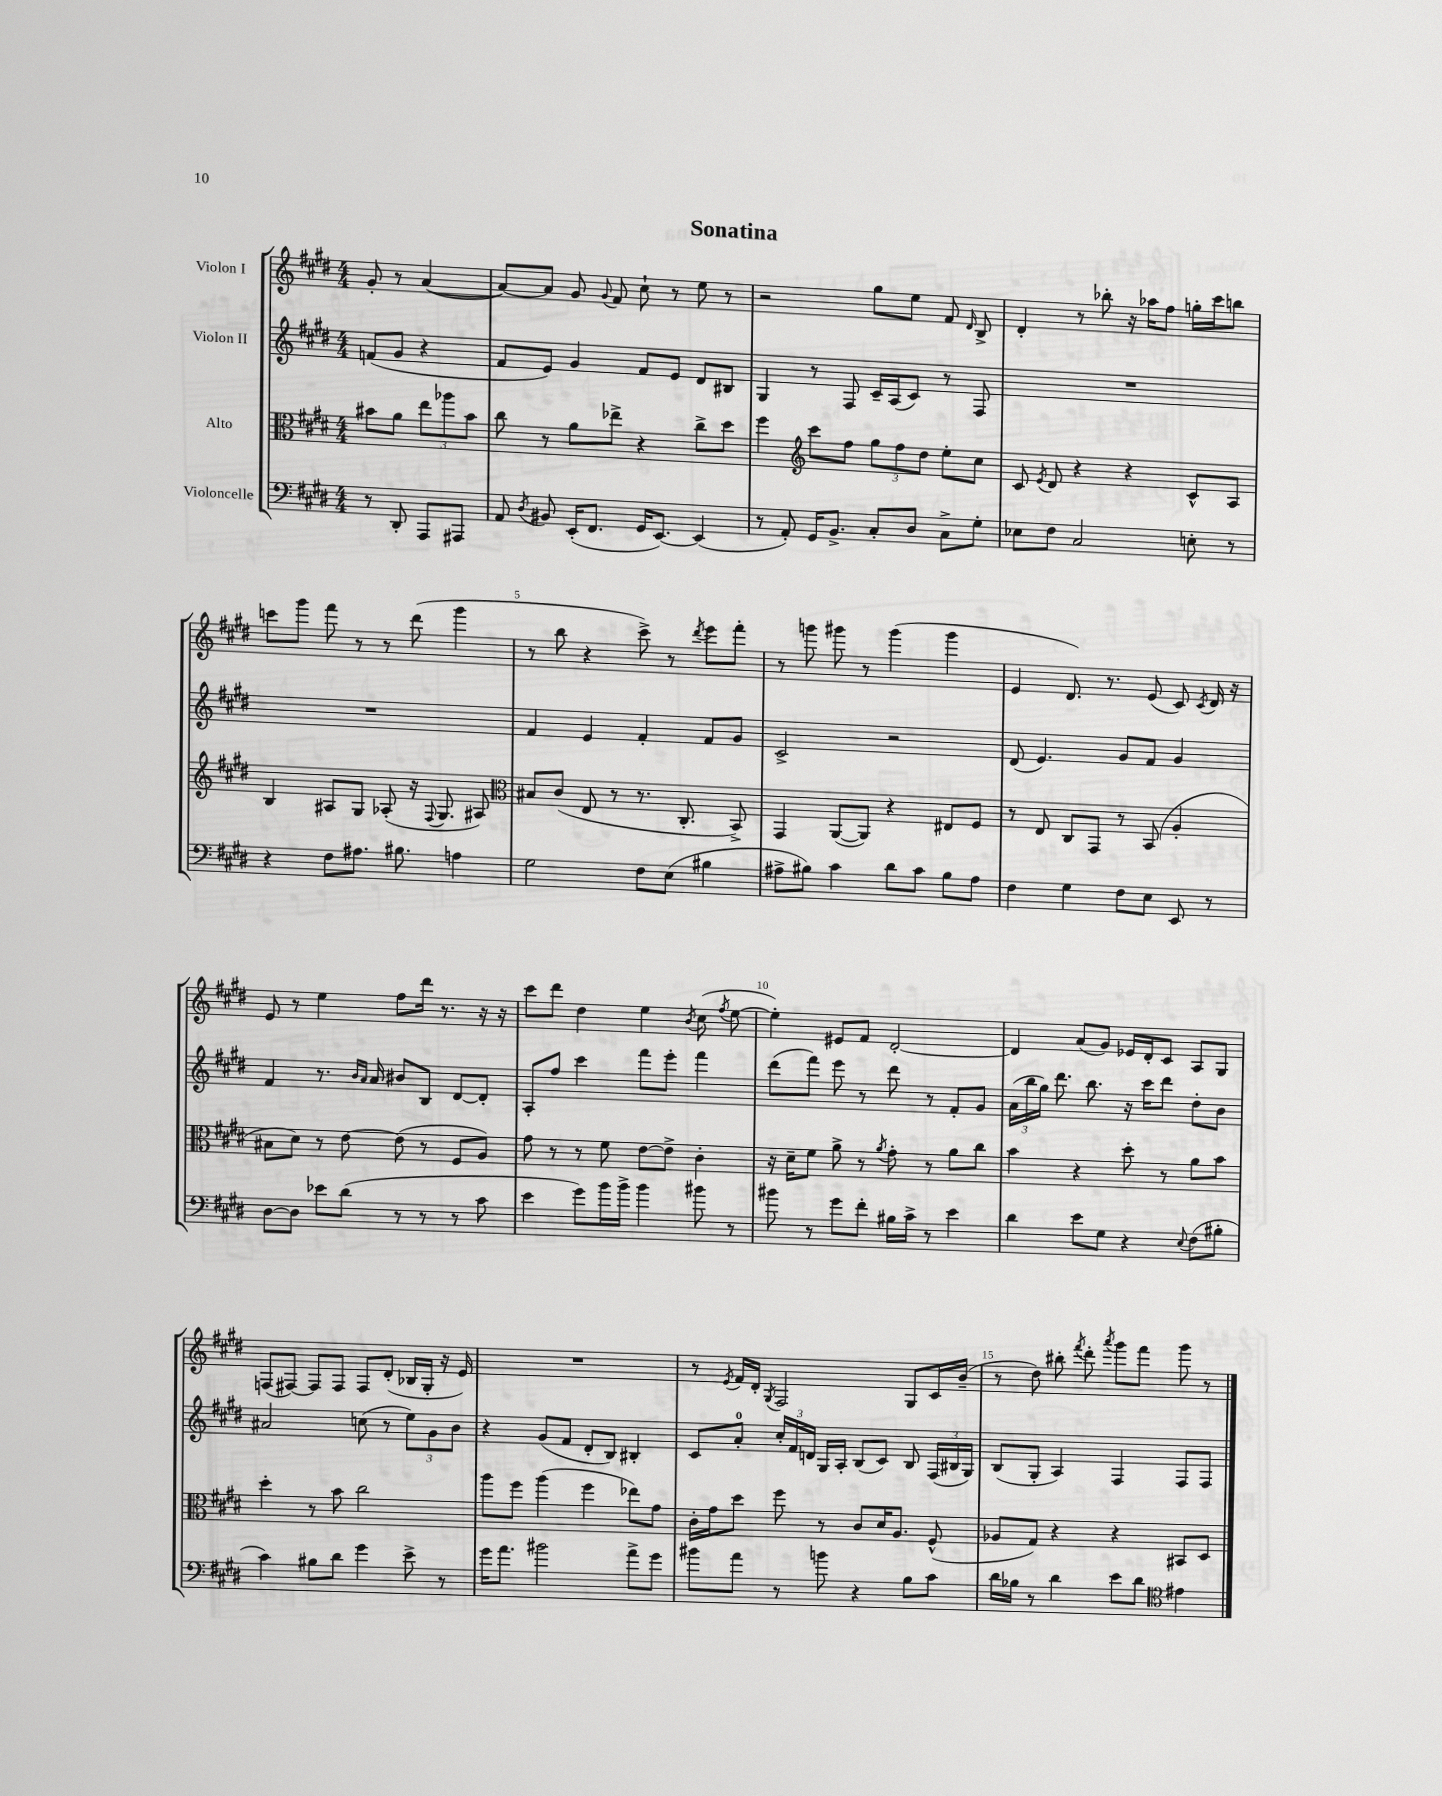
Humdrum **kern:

**kern	**kern	**kern	**kern
*staff4	*staff3	*staff2	*staff1
*clefF4	*clefC3	*clefG2	*clefG2
*k[f#c#g#d#]	*k[f#c#g#d#]	*k[f#c#g#d#]	*k[f#c#g#d#]
*M4/4	*M4/4	*M4/4	*M4/4
8r	8b#	(8f	8g#'
8DD#'	8a	8g#	8r
8AAA	12ee	4r	([4a
.	12aa-	.	.
8AAA#	.	.	.
.	12b#	.	.
=	=	=	=
8AA	8cc#	8f#	8a_)
8qD#	.	.	.
8BB#	8r	8e)	8a]
(16EE'	8a	4g#	8g#
8.FF#	.	.	.
.	.	.	8qqg#
.	8ee-^	.	8f#
16GG#	4r	8f#	8cc#`
[8.EE)	.	.	.
.	.	8e	8r
(4EE]	8cc#^	8d#	8ee
.	8dd#	8B#	8r
=	=	=	=
8r	4ff#	4G#	2r
8AA')	.	.	.
*	*clefG2	*	*
16GG#	8ccc#	8r	.
8.BB^	.	.	.
.	8ff#	8F#	.
8C#'	12gg#	16c#~	8gg#
.	.	(16A	.
.	12ff#	.	.
8D#	.	8c#)	8ee
.	12dd#	.	.
8C#^	8ee'	8r	8f#
.	.	.	16qqd#
8G#'	8cc#	8F#	8B^
=	=	=	=
8E-	8c#	1r	4d#'
.	8qe	.	.
8F#	8d#	.	.
2C#	4r	.	8r
.	.	.	8bb-'
.	4r	.	16r
.	.	.	16aa-
.	.	.	8ff#
8E'	8c#^^	.	16gg'
.	.	.	16ccc#
8r	8A	.	8bb
=	=	=	=
4r	4B	1r	8ccc
.	.	.	8ggg#
8F#	8A#	.	8fff#
8.A#	8G#	.	8r
.	(8A-'	.	8r
8.B#	.	.	.
.	16r	.	(8ddd#
.	8qqF#	.	.
.	8.G#	.	.
4A	.	.	4ggg#
.	8A#)	.	.
=	=	=	=
*	*clefC3	*	*
2G#	8B#	4f#	8r
.	(8c#	.	8bb
.	8E	4e	4r
.	8r	.	.
8F#	8.r	4f#'	8ccc#^)
(8E	.	.	8r
.	8.C#'	.	.
.	.	.	8qddd#
4B#	.	8f#	8eee
.	8BB^)	8g#	8fff#'
=	=	=	=
8A#^	4GG#	2c#^	8r
8B#)	.	.	8ggg
4c#	([8AA	.	8ggg#
.	8AA])	.	8r
8d#	4r	2r	(4ggg#
8c#	.	.	.
8B#	8E#	.	4ggg#
8A#	8F#	.	.
=	=	=	=
4F#	8r	(8d#	4e
.	8E	4.e)	.
4G#	8C#	.	8.d#)
.	8GG#	.	.
.	.	.	8.r
8F#	8r	8g#	.
8E	(8BB	8f#	(8e
8EE	4A'	4g#	8c#)
.	.	.	8qc#
8r	.	.	16d#
.	.	.	16r
=	=	=	=
[8D#	8B#	4f#	8e
8D#]	8d#)	.	8r
8e-	8r	8.r	4ee
(8d#	[8e	.	.
.	.	16qqb	.
.	.	16qqa	.
.	.	16a	.
8r	(8e]	8b#	8ff#
8r	8r	8B	16ddd#
.	.	.	8.r
8r	8F#	[8d#	.
8c#	8A)	8d#']	16r
.	.	.	16r
=	=	=	=
4e	8g#	8A'	8ccc#
.	8r	8ff#	8ddd#
8g#)	8r	4ccc#	4dd#
16b	8f#	.	.
16b^	.	.	.
4b	[8e	8fff#	4ee
.	8e^]	8eee'	.
.	.	.	8qb
8b#	4c#'	4fff#	(8cc#
.	.	.	8qff#
8r	.	.	[8ee
=	=	=	=
8b#	16r	(8ddd#	4ee'])
.	16d#~	.	.
8r	8f#	8fff#)	.
8g#	8a^	8eee	8e#
8f#'	8r	8r	8f#
.	8qa	.	.
16B#	8g#'	8ddd#	[2d#'
16c#^	.	.	.
8r	8r	8r	.
4e	8a	8f#'	.
.	8cc#	8g#	.
=	=	=	=
4d#	4b	(24a	4d#]
.	.	24bb	.
.	.	24gg#)	.
.	.	8.ddd#	.
8e	4r	.	(8a
.	.	8.bb	.
8G#	.	.	8g#)
4r	8dd#'	16r	16e-
.	.	16ccc#	16d#'
.	8r	8ddd#	8c#
8qqE	.	.	.
(8F#	8a	8dd#'	8A
8B#'	8b	8b	8G#
=	=	=	=
4c#)	4dd#'	2a#	(8F
.	.	.	[8F#)
8B#	8r	.	8F#]
8d#	8b	.	8F#
4g#	2cc#	(8cc	8F#
.	.	8r	(8d#'
8e^	.	12ee)	16B-
.	.	.	16G#'
.	.	12g#	.
8r	.	.	16r
.	.	12b	.
.	.	.	16e)
=	=	=	=
16g#	8aa	4r	1r
8.a	.	.	.
.	8ff#	.	.
2b#	(4aa	(8g#	.
.	.	8f#	.
.	4ff#	8d#'	.
.	.	8B)	.
8a^	8ee-)	4B#'	.
8g#	8g#	.	.
=	=	=	=
8b#	16c#'	8c#	8r
.	16g#	.	.
.	.	.	8qe
8a	8dd#	8a'	16f#
.	.	.	16d#'
.	.	.	8qG#
8r	8ff#	24cc#'	2F#
.	.	24f#	.
.	.	24d	.
8b	8r	16G#	.
.	.	16A'	.
4r	8c#	(8B	.
.	16d#	8c#)	.
.	8.A	.	.
8B	.	8B	8G#
8c#	(8F#^^	(24F#	16c#
.	.	24B#	.
.	.	.	(16b~
.	.	24G#)	.
=	=	=	=
16d#	8A-	(8B	8r
16B-	.	.	.
8r	8G#)	8G#'	8dd#)
4d#	4r	4A)	8bb#'
.	.	.	8qfff#
.	.	.	8ddd#'
.	.	.	8qaaa
8e	4r	4F#	8ggg#
8d#	.	.	8fff#
*clefC4	*	*	*
4e#	8BB#	8F#	8ggg#
.	8D#	8F#	8r
==	==	==	==
*-	*-	*-	*-
